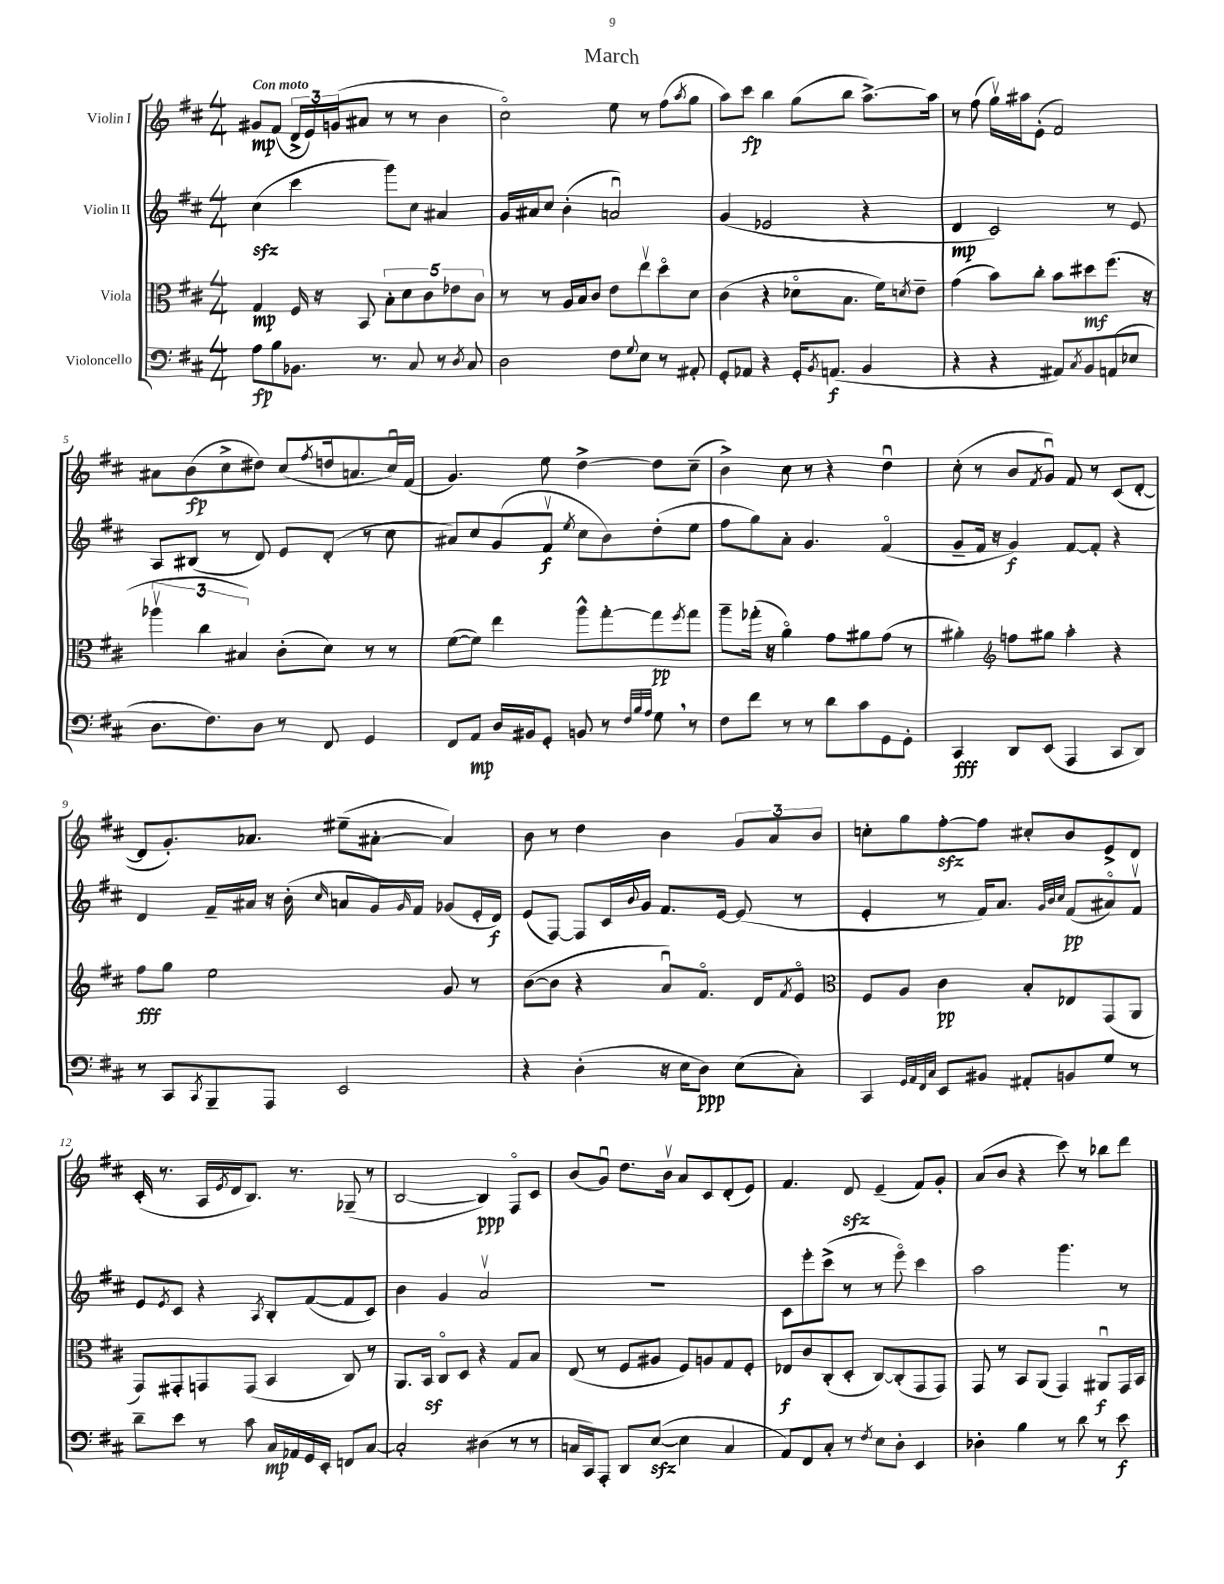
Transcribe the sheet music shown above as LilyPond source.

\header { title = "March" }
<<
\new StaffGroup <<
\new Staff = "s0" \with { instrumentName = "Violin I" } {
    \clef treble \key d \major \numericTimeSignature \time 4/4 \tempo "Con moto"
    gis'8\mp fis'8( \tuplet 3/2 { d'16-> e'16) g'16( } ais'8 r8 r8 b'4 |
    cis''2\flageolet) e''8 r8 fis''8( \acciaccatura { a''8 } g''8 |
    a''8) cis'''8\fp b''4 g''8( b''8 a''8.~->) a''16 |
    r8 fis''8( g''16\upbow) ais''16 e'8-.( fis'2) |
    ais'8 b'8\fp( cis''8-> dis''8) cis''8( \acciaccatura { fis''8 } d''16 a'8. cis''16\downbow) fis'16( |
    g'4.) e''8 d''4~-> d''8 cis''8--( |
    b'4->) cis''8 r8 r4 d''4\downbow |
    cis''8-.( r8 b'8 \acciaccatura { fis'8 } g'8\downbow) fis'8 r8 cis'8( d'8~-. |
    d'8 g'8.-.) aes'8. eis''8--( ais'8~-. ais'4) |
    b'8 r8 d''4 b'4 \tuplet 3/2 { g'8 a'8 b'8 } |
    c''8-. g''8 fis''8~-.\sfz fis''8 cis''8-. b'8 e'8-> d'8 |
    cis'16-.( r8. a16 \acciaccatura { e'8 } d'16 b8.) r8. ges8--( r8 |
    b2~ b4\ppp) fis8\flageolet cis'8 |
    b'8( g'8\downbow) d''8. b'16\upbow a'8 cis'8 d'8-.( e'8) |
    fis'4. d'8\sfz e'4--( fis'8) g'8-. |
    a'8( b'8 r4 cis'''8) r8 bes''8 d'''8 \bar "|." |
}
\new Staff = "s1" \with { instrumentName = "Violin II" } {
    \clef treble \key d \major \numericTimeSignature \time 4/4
    cis''4\sfz( cis'''4 g'''8) cis''8 ais'4 |
    g'16 ais'16 cis''8 b'4-.( a'2\downbow) |
    g'4( ees'2 r4 |
    d'4\mp cis'2) r8 e'8 |
    a8 bis8( r8 d'8) e'8 d'8-.( r8 cis''8 |
    ais'8) cis''8 g'8( fis'8\upbow\f \acciaccatura { e''8 } cis''8 b'8) d''8-.( e''8 |
    fis''8 g''8) a'8-. g'4. fis'4\flageolet( |
    g'8-- fis'16 r16 g'4\f) fis'8~ fis'8-. r4 |
    d'4 fis'16-- ais'16 r16 b'16-.( \grace { cis''16 } a'8 g'16) \grace { g'16 } fis'16 ges'8( e'16-. d'16\f) |
    e'8( fis8~) fis8 cis'16 \appoggiatura { b'8 } g'16 fis'8. e'16~ e'8( r8 |
    e'4-. r8 fis'16) a'8. \grace { g'32 b'32 cis''32 } fis'8\pp( ais'8\flageolet) fis'8\upbow |
    e'8 \acciaccatura { e'8 } cis'8 r4 \acciaccatura { a8 } b8-. fis'8~( fis'8 cis'8) |
    b'4 g'4 a'2\upbow |
    R1 |
    cis'8 e'''8-. cis'''8->( r8 r8 e'''8\flageolet) cis'''4 |
    a''2 g'''4. r8 \bar "|." |
}
\new Staff = "s2" \with { instrumentName = "Viola" } {
    \clef alto \key d \major \numericTimeSignature \time 4/4
    g4\mp fis16 r16 b,8 \tuplet 5/4 { b8-. d'8 cis'8 ees'8 cis'8 } |
    r8 r8 a16 b16 cis'8 e'8 e''8\upbow d''8\flageolet d'8 |
    cis'4( r4 des'8\flageolet b8. fis'16) \acciaccatura { d'8 } e'8-- |
    g'4( b'8) cis''8-. b'8 dis''8\mf fis''8.( r16 |
    \tuplet 3/2 { aes''4\upbow cis''4 bis4) } cis'8-.( d'8) r8 r8 |
    fis'8~( fis'8) e''4 a''8-^ g''8~-. g''8\pp \acciaccatura { fis''8 } g''8 |
    a''8-- ges''16-.( r16 a'4\flageolet) g'8 ais'8 g'8( r8 |
    ais'4-.) \clef treble f''8 gis''8 a''4-. r4 |
    fis''8\fff g''8 e''2 g'8 r8 |
    b'8~( b'8 r4 a'8\downbow) fis'8.\flageolet d'16 \acciaccatura { fis'8 } e'8\flageolet |
    \clef alto fis8 a8 cis'4\pp b8-. ees8 g,8( a,8 |
    g,8) gis,8-. g,8 g,8( b,4 cis8) r8 |
    a,8. b,16\sf cis8\flageolet d8 r4 g8 b8 |
    e8( r8 fis8 ais8 fis8) a8 g8 fis8-. |
    ees8\f cis'8 cis8-.( d8-. cis8~) cis8-.( g,8 g,8) |
    g,8 r8 b,8 a,8( g,4) ais,8\downbow\f g,16 b,16 \bar "|." |
}
\new Staff = "s3" \with { instrumentName = "Violoncello" } {
    \clef bass \key d \major \numericTimeSignature \time 4/4
    a8\fp b8 bes,8. r8. cis8 r8 \acciaccatura { d8 } cis8 |
    d2 fis8 \appoggiatura { g8 } e8 r8 ais,8-. |
    g,8-. aes,8 r4 g,16-. \acciaccatura { b,8 } a,8.\f( b,4 |
    r4 r4 ais,8) \acciaccatura { cis8 } b,8 a,8( ees8 |
    d8. fis8.) d8 r8 fis,8 g,4 |
    fis,8 a,8\mp d16 bis,16 g,8-. b,8 r8 \grace { fis32 b32 a32 } g8 \breathe r8 |
    fis8 fis'8 r8 r8 d'8 cis'8 g,8 g,8-. |
    cis,4\fff d,8 e,8( a,,4 cis,8 d,8) |
    r8 cis,8 \acciaccatura { cis,8 } b,,8-- a,,8 e,2 |
    r4 d4-.( r16 e16 d8\ppp) e8( cis8-.) |
    cis,4 \grace { g,32 a,32 fis,32 cis32 } e,8 bis,8 ais,8-. b,8 g8 r8 |
    d'8-- e'8 r8 cis'8 cis16\mp aes,16 g,16 e,16-. f,8 cis8~ |
    cis2-. dis4( r8 r8 |
    c16 cis,16) a,,8-. d,8 e8~\sfz( e4 c4 |
    a,8) fis,8 cis8-. r8 \acciaccatura { fis8 } e8 d8-. e,4 |
    des4-. b4 r8 d'8 r8 e'8\f \bar "|." |
}
>>
>>
